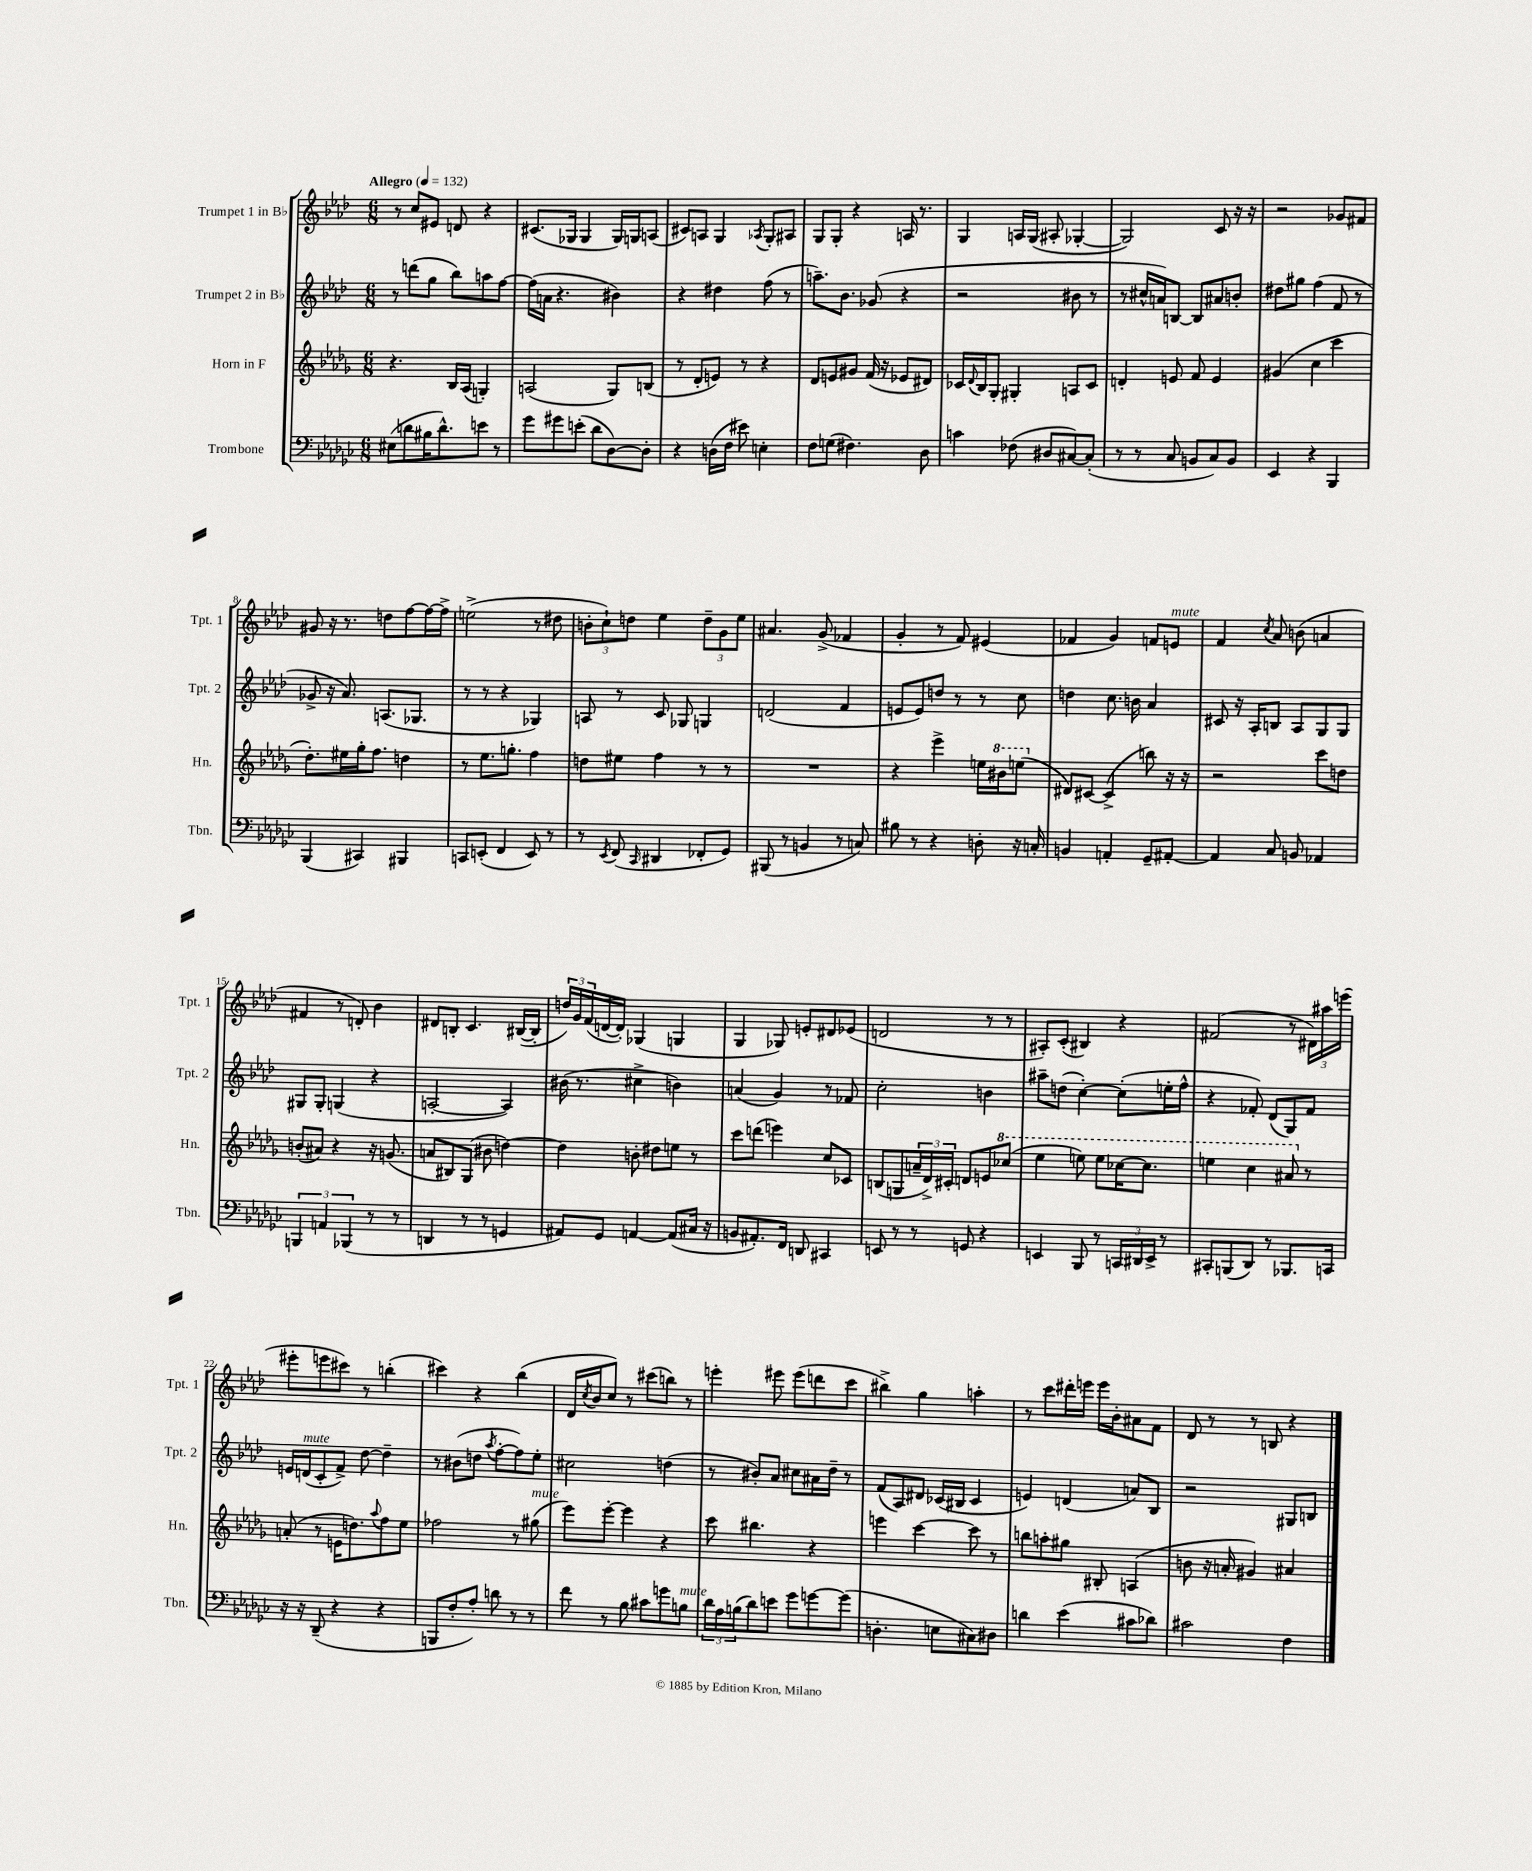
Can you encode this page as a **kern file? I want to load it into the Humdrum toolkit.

**kern	**kern	**kern	**kern
*staff4	*staff3	*staff2	*staff1
*clefF4	*clefG2	*clefG2	*clefG2
*k[b-e-a-d-g-c-]	*k[b-e-a-d-g-]	*k[b-e-a-d-]	*k[b-e-a-d-]
*M6/8	*M6/8	*M6/8	*M6/8
*MM132	*MM132	*MM132	*MM132
(8E#\L	4.r	8r	8r
8d\	.	(8ddd\L	8cc/L
16B#\K	.	8gg\J	8e#/J
8.d^^\)	.	.	.
.	16B-/LL	8bb-\L)	8d/
.	(16A-/JJ	.	.
8e\J	4G'/)	8aa\	4r
8r	.	[8ff\J	.
=	=	=	=
8g-\L	(2A/	(16ff\]LL	(8.c#/L
.	.	16a\JJ	.
8g#\	.	4.r	.
.	.	.	16G-/Jk
(8e'\J	.	.	4G-/
8d-\L	.	.	.
[8D-\)	8G-/L)	4b#\)	16G-/LL)
.	.	.	16G/J
8D-'\]J	(8B/J	.	(8A/J
=	=	=	=
4r	8r	4r	8c#/L)
.	8d-'/L	.	8A/J
(16D\LL	8e/J)	4dd#\	4G/
16F\JJ	.	.	.
8e#\)	8r	.	.
.	.	.	8qA-/
4E'\	4r	(8ff\	8G'/L
.	.	8r	8A#/J
=	=	=	=
8F\L	8d-/L	8.aa~\L)	8G/L
(8G\J	8e/	.	8G'/J
.	.	8.b-\J	.
4.F#\)	8g#/J	.	4r
.	(16f/	(8g-/	.
.	16r	.	.
.	8e-/L	4r	16A/
.	.	.	8.r
8D-\	8d#/J)	.	.
=	=	=	=
4c\	16c-/LL	2r	4G/
.	8qqd-/	.	.
.	16B-/J	.	.
.	8G-'/J	.	.
(8F-\	4G#'/	.	16A/LL
.	.	.	(16G/JJ
8D#/L	.	.	8A#'/
[8C#/)	8A/L	8b#\	[4G-'/
(8C#'/]J	8c-/J	8r	.
=	=	=	=
8r	4d'/	8r	2G-/])
8r	.	16cc#^^/LL	.
.	.	16a/J)	.
8C-/	8e/	[8B/J	.
8BB/L	8f/	8B/]L	.
8C-/)	4e/	8a#/	8c/
8BB/J	.	8b'/J	16r
.	.	.	16r
=	=	=	=
4EE-/	(4g#/	8dd#\L	2r
.	.	8gg#\J	.
4r	4cc\	(4ff\	.
4BBB-/	4ccc\	8f/	8g-/L
.	.	8r	8f#/J
=	=	=	=
(4BBB-/	8.dd-'\L)	8g-^/	8g#/
.	.	16r	16r
.	16ee#\L	8.a-/)	8.r
4CC#/)	16gg-'\J	.	.
.	8.ff\J	.	.
.	.	(8.A/L	8dd\L
4BBB#/	4dd\	.	[8ff\
.	.	8.G-/J	.
.	.	.	16ff\_L
.	.	.	16ff^\]JJ
=	=	=	=
8CC/L	8r	8r	(2ee^\
(8EE'/J	8.ee-\L	8r	.
4FF/	.	4r	.
.	8.gg'\J	.	.
8EE/)	4ff\	4G-/)	8r
8r	.	.	8dd#\
=	=	=	=
8r	8dd\L	8A/	12b'\L
.	.	.	12cc`\)
8qEE-/	.	.	.
(8FF/	8ee#\J	8r	.
.	.	.	12dd\J
16qqCC-/	.	.	.
4DD#/	4ff\	8c/	4ee-\
.	.	8G-/	.
8FF-'/L	8r	4G/	12dd~\L
.	.	.	12g\
8GG-/J)	8r	.	.
.	.	.	12ee-\J
=	=	=	=
(8BBB#/	2.r	(2d/	4.a#/
8r	.	.	.
4BB/	.	.	.
.	.	.	(8g^/
8r	.	4f/	4f-/
8C/)	.	.	.
=	=	=	=
8B#\	4r	8e/L	4g'/
8r	.	8e/)	.
4r	4eee-^\	8dd/J	8r
.	.	8r	8f/)
8D'\	16ee\LL	8r	(4e#/
.	16bb#\J	.	.
16r	(8eee\J	8cc\	.
16C'/	.	.	.
=	=	=	=
4BB/	8d#/L)	4dd\	4f-/
.	[8c#/J	.	.
4AA'/	(4c#^/]	8.cc\	4g/)
.	.	16b\	.
8GG-~/L	8bb\)	4a-/	8f/L
[8AA#'/J	16r	.	8e/J
.	16r	.	.
=	=	=	=
4AA#/]	2r	8c#/	4f/
.	.	16r	.
.	.	16A-'/LK	.
.	.	.	8qcc/
8C-/	.	8B/J	8a-/
8BB/	.	8A-/L	(8b\
4AA-/	8ccc\L	8G/	4a/
.	8dd\J	8G/J	.
=	=	=	=
6BBB/	(8b'/L	8G#/L	4f#/
.	8a#/J)	8G#'/J	.
6AA/	.	.	.
.	4r	(4G/	8r
(6BBB-/	.	.	.
.	.	.	8d'/)
8r	16r	4r	4b-\
.	(8.g/	.	.
8r	.	.	.
=	=	=	=
4DD/	8a/L	[2A'/	8d#/L
.	8B#/)	.	8B'/J
8r	(8G-/J	.	4.c/
8r	8b#\	.	.
4GG/	[4dd\)	4A/])	.
.	.	.	([16B#/LL
.	.	.	16B#'/]JJ
=	=	=	=
8AA#/L)	4dd\]	(16b#\	24dd/LL)
.	.	.	24g/
.	.	8.r	.
.	.	.	(24f/
8GG-/J	.	.	[16d/
.	.	.	16d'/]JJ)
[4AA/	8b'\	4cc#^\	(4G-/
.	8dd#\L	.	.
(8AA/]L	8ee\J	4b\)	4G/
16C#/Jk	8r	.	.
16r	.	.	.
=	=	=	=
8BB/L	8ccc\L	(4a/	4G/
8.AA#'/)	(8ddd\J	.	.
.	4eee\)	4g/)	8G-/)
16FF/Jk	.	.	.
8DD/	.	.	8e'/L
4CC#/	8cc/L	8r	8d#/
.	8c-/J	8f-/	(8e-/J
=	=	=	=
8EE/	(8B/L	2cc'\	2d/
8r	8G/	.	.
8r	24a~/L	.	.
.	24d-^/)	.	.
.	24c#'/JJ	.	.
8GG/	8d/L	.	.
4r	8e/	4b\	8r
.	(8ccc-/J	.	8r
=	=	=	=
4EE/	4eee-\	8aa#~\L	8A#'/L)
.	.	(8dd\J	(8c'/J
8BBB-/	8eee\)	[4cc'\)	4B#/)
8r	8eee\L	.	.
24CC/LL	[16ccc-\K	(8cc'\]L	4r
24DD#/	.	.	.
.	8.ccc-\]J	.	.
24EE^/JJ	.	.	.
8r	.	16ee'\L	.
.	.	16ff^^\JJ	.
=	=	=	=
8CC#'/L	4eee\	4r	(2f#/
(8BBB/	.	.	.
8DD-/J)	4ccc\	8f-'/)	.
8r	.	(8d-/L	.
8.BBB-/L	8aa#/	8G/)	8r
.	8r	8f-/J	24d#\LL)
.	.	.	24aa#\
16CC/Jk	.	.	.
.	.	.	(24eee\JJ
=	=	=	=
16r	(8a'/	16e/LL	8eee#'\L
16r	.	(16d/J	.
(8DD-~/	8r	8c'/	8eee\
4r	16e\LK	8f^/J)	8ccc#\J)
.	8.dd\)	.	.
.	.	[8dd-\	8r
.	8qqaa-/	.	.
4r	8ff\	4dd-~\]	(4bb'\
.	8ee-\J	.	.
=	=	=	=
8BBB/L	2ff-\	8r	4ccc#\)
8F'/	.	(8b#\L	.
8A-'/J)	.	8dd\J	4r
.	.	8qaa-/	.
8d\	.	[8ff'\L	.
8r	8r	8ff\])	(4bb-\
8r	(8gg#\	8ee-'\J	.
=	=	=	=
8f\	8eee-\L)	2cc#\	16d-/LL
.	.	.	8qcc/
.	.	.	16b-/J
8r	[8eee-'\J	.	8cc/J)
8B-\	4eee-\]	.	8r
8c#\L	.	.	(8ccc#\L
8g\	4r	(4dd\	8bb\J)
8B\J	.	.	8r
=	=	=	=
24d-\LL	8ccc\	8r	4eee'\
24A-\	.	.	.
(24B\J	.	.	.
8d-\)	4.bb#\	8b#'/L)	.
8e\J	.	8a-/J	8eee#\
8g-\L	.	8cc#\L	(8eee#\L
[8g\	4r	16a#\L	8ddd\
.	.	16dd-~\JJ	.
(8g\]J	.	8r	8ccc\J
=	=	=	=
4.D'\	4eee\	(8f/L	4bb#^\)
.	.	8A-/)	.
.	[4ccc\	8d#/J	4gg\
8E\L	.	(16c-/LL	.
.	.	16B#/JJ	.
8C#\)	8ccc\]	4c-/	4aa'\
8D#\J	8r	.	.
=	=	=	=
4d\	8bb\L	4e/)	8r
.	8aa'\	.	8ccc\L
(4e-\	8gg#\J	(4d/	16ddd#'\L
.	.	.	16eee\JJ
.	8B#'/	.	16eee\LL
.	.	.	16b-'\J
8c#\L	(4A/	8a/L)	8a#\
8d-\J)	.	8B-/J	8f\J
=	=	=	=
2c#\	8b\	2r	8d-/
.	16r	.	8r
.	16a'/	.	.
.	4g#/)	.	8r
.	.	.	8B/
4F\	4a#/	8G#/L	4r
.	.	8B/J	.
==	==	==	==
*-	*-	*-	*-
